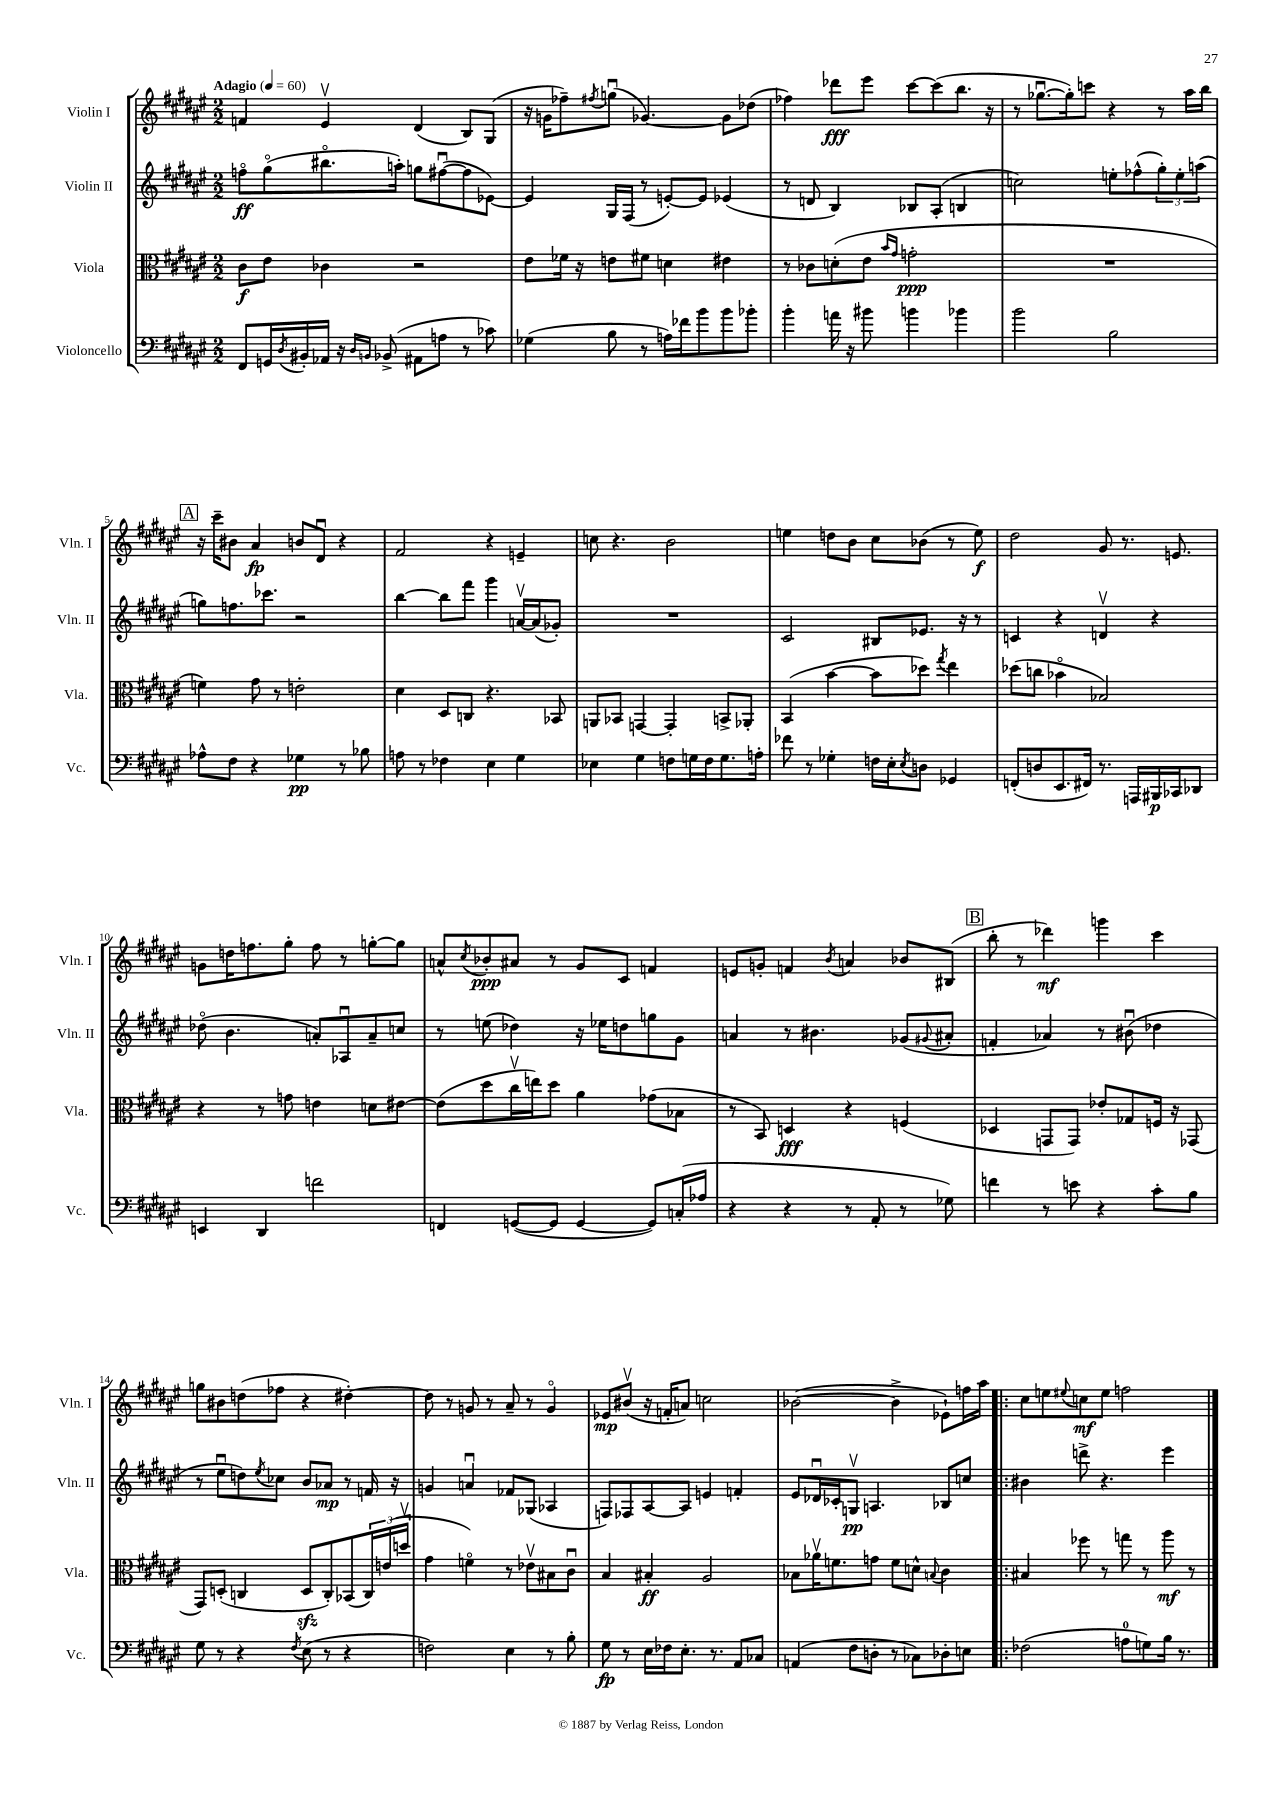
<<
\new StaffGroup <<
\new Staff = "s0" \with { instrumentName = "Violin I" shortInstrumentName = "Vln. I" } {
    \clef treble \key fis \major \numericTimeSignature \time 2/2 \tempo "Adagio" 4 = 60
    f'4 eis'4\upbow dis'4( b8) gis8( |
    r16 g'16 fes''8--) \acciaccatura { fis''8 } g''8\downbow( ges'4.~) ges'8 des''8( |
    fes''4) des'''8\fff eis'''8 cis'''8~ cis'''8( b''8. r16 |
    r8 ges''8.~\downbow ges''16-.) c'''8 r4 r8 ais''16 b''16 |
    \mark \markup { \box "A" } r16 cis'''16-- bis'8 ais'4\fp b'8 dis'8\downbow r4 |
    fis'2 r4 e'4-- |
    c''8 r4. b'2 |
    e''4 d''8 b'8 cis''8 bes'8( r8 e''8\f) |
    dis''2 gis'8 r8. e'8. |
    g'8 d''16 f''8. gis''8-. f''8 r8 g''8~-. g''8 |
    a'8-^ \acciaccatura { cis''8 } bes'8-.\ppp ais'8 r8 gis'8 cis'8 f'4 |
    e'8 g'8-. f'4 \acciaccatura { b'8 } a'4 bes'8 bis8( |
    \mark \markup { \box "B" } b''8-. r8 des'''4\mf) g'''4 cis'''4 |
    g''8 bis'8 d''8( fes''8 r4 dis''4~-.) |
    dis''8 r8 g'8 r8 ais'8-- r8 g'4\flageolet |
    ees'8\mp bis'8\upbow( r16 f'16-. a'8) c''2 |
    bes'2~( bes'4-> ees'8-!) f''16 ais''16 |
    \bar ".|:" cis''8 e''8 \appoggiatura { eis''8 } c''8\mf eis''8 f''2 \bar "|." |
}
\new Staff = "s1" \with { instrumentName = "Violin II" shortInstrumentName = "Vln. II" } {
    \clef treble \key fis \major \numericTimeSignature \time 2/2
    f''8\flageolet\ff gis''8\flageolet( bis''8.\flageolet a''16-.) g''8 fis''8~\downbow( fis''8 ees'8~) |
    ees'4 gis16 fis16( r8 e'8~-.) e'8 ees'4( |
    r8 d'8 b4) bes8 ais8-.( b4 |
    c''2) e''8-. fes''8-^( \tuplet 3/2 { gis''8-.) e''8-. a''8( } |
    \mark \markup { \box "A" } g''8) f''8. ces'''8. r2 |
    b''4~ b''8 fis'''8 gis'''4 a'16~\upbow a'16( ges'8-.) |
    R1 |
    cis'2 bis8 ees'8. r16 r8 |
    c'4 r4 d'4\upbow r4 |
    des''8\flageolet( b'4. a'8-.) aes8\downbow a'8-- c''8 |
    r8 e''8( des''4) r16 ees''16 d''8 g''8 gis'8 |
    a'4 r8 bis'4. ges'8( \appoggiatura { gis'8 } ais'8-. |
    \mark \markup { \box "B" } f'4-. aes'4) r8 bis'8\downbow( des''4 |
    r8 eis''8\downbow d''8) \acciaccatura { eis''8 } ces''8 b'8 aes'8\mp r8 f'16 r16 |
    g'4 a'4\downbow fes'8 ges8( aes4 |
    f8) fes8 ais8~ ais8 e'4 f'4-. |
    eis'8 des'16\downbow ces'16-. g8\upbow\pp a4. bes8 c''8 |
    \bar ".|:" bis'4 d'''8-> r4. eis'''4 \bar "|." |
}
\new Staff = "s2" \with { instrumentName = "Viola" shortInstrumentName = "Vla." } {
    \clef alto \key fis \major \numericTimeSignature \time 2/2
    cis'8\f eis'8 ces'4 r2 |
    eis'8 fes'16 r16 e'8 fis'8 d'4 eis'4 |
    r8 ces'8 d'8-.( eis'8 \grace { b'16 gis'16 } g'2-.\ppp |
    R1 |
    \mark \markup { \box "A" } f'4) gis'8 r8 e'2-. |
    dis'4 dis8 c8 r4. bes,8 |
    a,8 bes,8 g,4~ g,4-. b,8-> aes,8-. |
    b,4( b'4~ b'8 des''8) \acciaccatura { gis''8 } eis''4 |
    des''8( c''8 bes'4\flageolet bes2) |
    r4 r8 g'8 e'4 d'8 eis'8~ |
    eis'8( dis''8 cis''16\upbow e''16) dis''8 ais'4 ges'8( bes8 |
    r8 b,8) d4\fff r4 f4( |
    \mark \markup { \box "B" } des4 g,8 g,8) ees'8-. ges8 f16 r16 ges,8( |
    gis,8) d8-.( c4 d8\sfz c8-.) bes,8( \tuplet 3/2 { c16) e'16( d''16\upbow } |
    gis'4 f'4\flageolet) r8 ees'8\upbow bis8 cis'8\downbow |
    b4 bis4-.\ff ais2 |
    bes8 aes'16\upbow f'8. g'8 f'8 d'8-^ \appoggiatura { b8 } cis'4 |
    \bar ".|:" bis4 fes''8 r8 g''8 r8 ais''8\mf r8 \bar "|." |
}
\new Staff = "s3" \with { instrumentName = "Violoncello" shortInstrumentName = "Vc." } {
    \clef bass \key fis \major \numericTimeSignature \time 2/2
    fis,8 g,16 \acciaccatura { dis8 } bis,16-. aes,16 r16 \grace { dis16 b,16 } bes,8->( ais,8 a8 r8 ces'8) |
    ges4( b8 r8 a16) fes'16 b'8 b'8 bes'8-. |
    b'4-. a'16 r16 bis'8 b'4 bes'4 |
    b'2 b2 |
    \mark \markup { \box "A" } aes8-^ fis8 r4 ges4\pp r8 bes8 |
    a8 r8 fes4 eis4 gis4 |
    ees4 gis4 f8 g16 f16 g8. a16-. |
    fes'8 r8 ges4-. f16 eis16-. \acciaccatura { eis8 } d8 ges,4 |
    f,8-.( d8 eis,8. fis,16) r8. a,,16 bis,,16\p ces,16 des,8 |
    e,4 dis,4 f'2 |
    f,4 g,8~( g,8 g,4~ g,8) c16-.( aes16 |
    r4 r4 r8 ais,8-. r8 ges8) |
    \mark \markup { \box "B" } f'4 r8 e'8 r4 cis'8-. b8 |
    gis8 r8 r4 \acciaccatura { fis8 } eis8( r8 r4 |
    f2) eis4 r8 b8-. |
    gis8\fp r8 eis16 fes16 eis8.-. r8. ais,8 ces8 |
    a,4( fis8 d8-. r8 ces8) des8-. e8 |
    \bar ".|:" fes2( a8-0 g8) b16 r8. \bar "|." |
}
>>
>>
